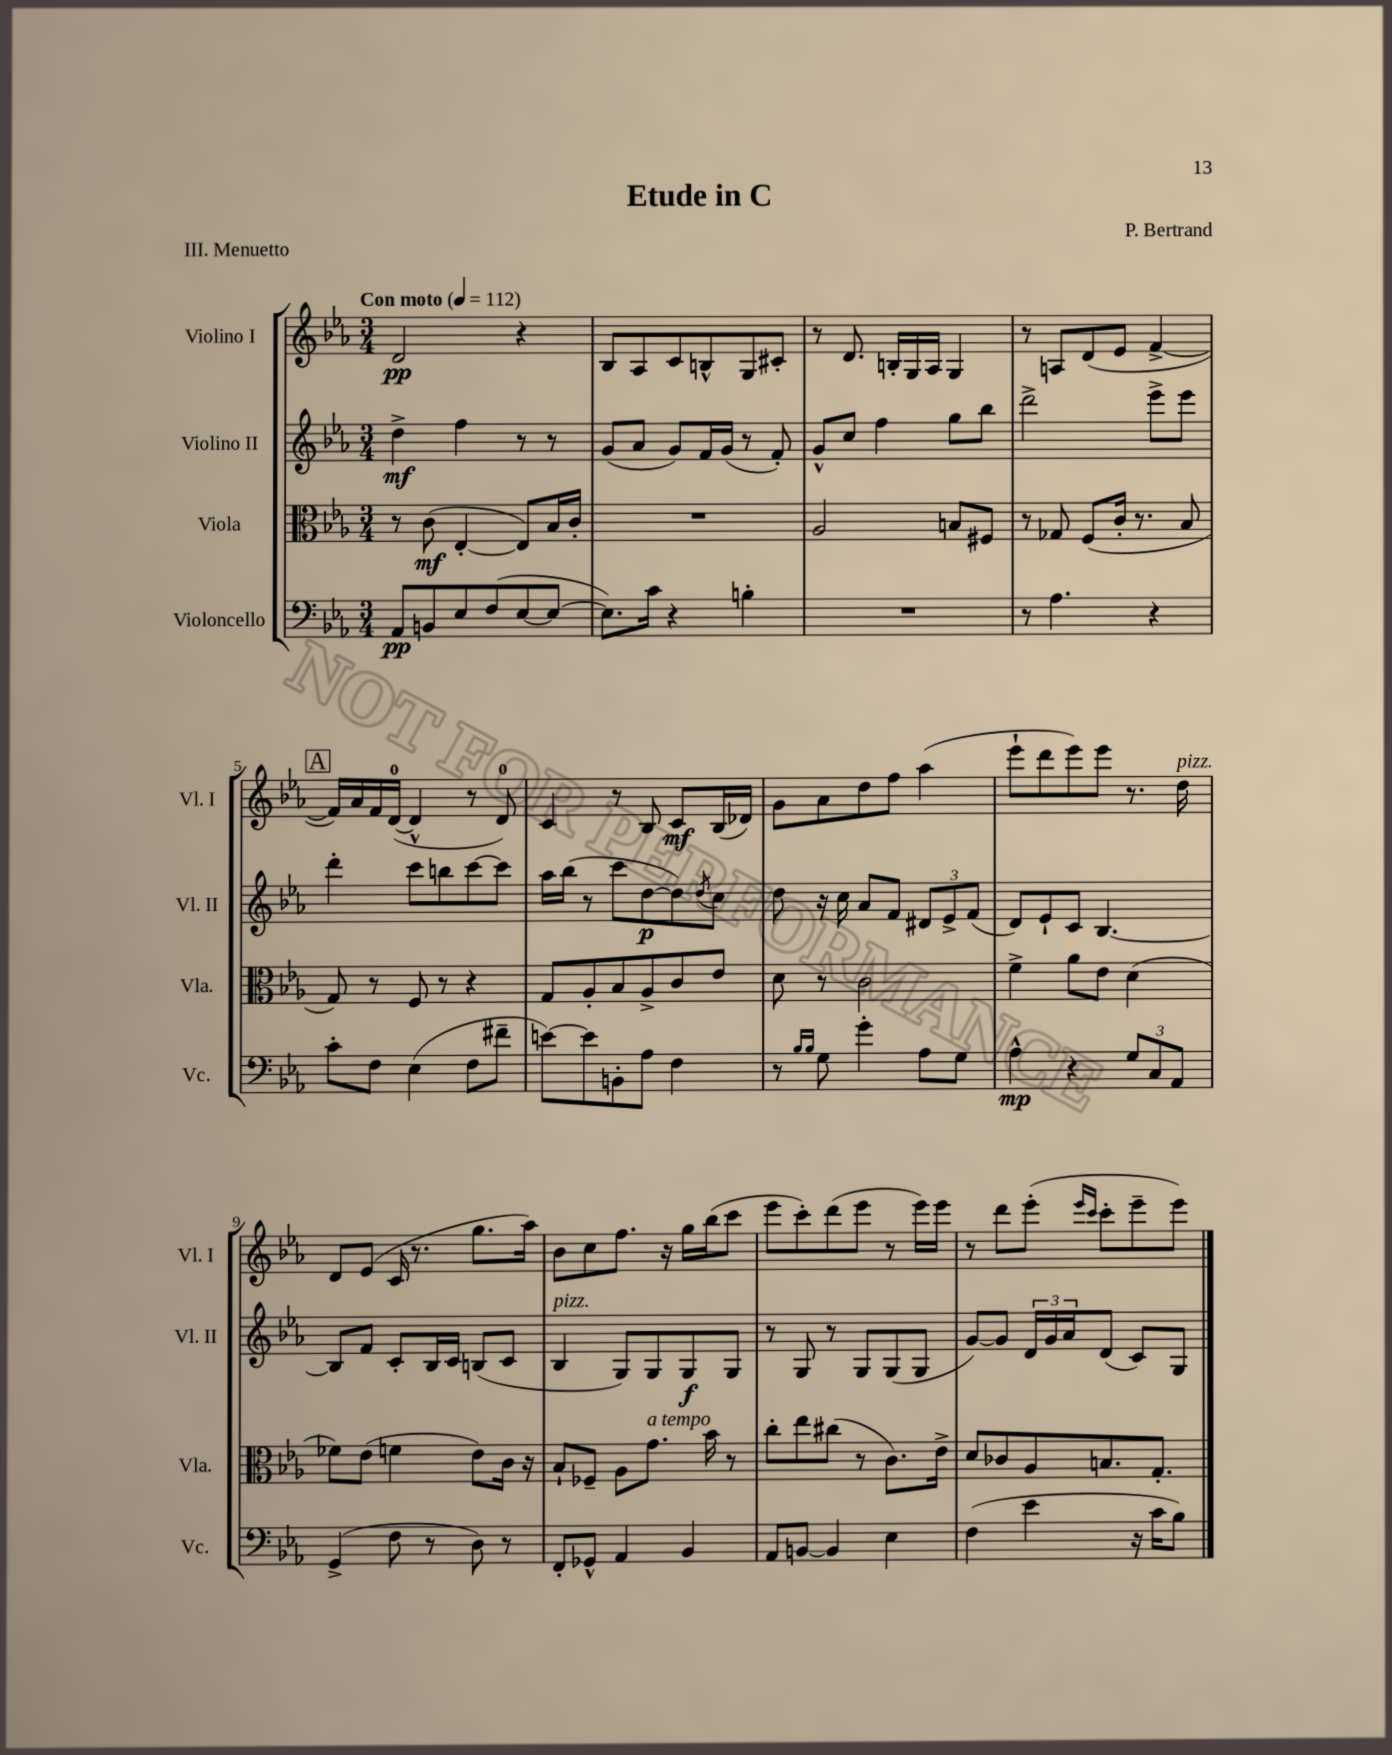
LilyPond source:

\header { title = "Etude in C" composer = "P. Bertrand" piece = "III. Menuetto" }
<<
\new StaffGroup <<
\new Staff = "s0" \with { instrumentName = "Violino I" shortInstrumentName = "Vl. I" } {
    \clef treble \key ees \major \numericTimeSignature \time 3/4 \tempo "Con moto" 4 = 112
    d'2\pp r4 |
    bes8 aes8 c'8 b8-^ g8 cis'8-. |
    r8 d'8. b16-. g16 aes16 g4 |
    r8 a8 d'8( ees'8 f'4~-> |
    \mark \markup { \box "A" } f'16) aes'16 f'16 d'16-0~( d'4-^ r8 d'8-0) |
    c'4 r8 bes8 c'8\mf bes16( des'16) |
    g'8 aes'8 d''8 f''8 aes''4( |
    ees'''8-! d'''8 ees'''8) ees'''8 r8. d''16^\markup { \italic "pizz." } |
    d'8 ees'8( c'16 r8. g''8. aes''16) |
    bes'8 c''8 f''8. r16 g''16 bes''16( c'''8 |
    ees'''8 c'''8-.) d'''8( ees'''8 r8 ees'''16) ees'''16 |
    r8 d'''8 ees'''8-.( \grace { ees'''16 c'''16 } c'''8-. ees'''8-- ees'''8) \bar "|." |
}
\new Staff = "s1" \with { instrumentName = "Violino II" shortInstrumentName = "Vl. II" } {
    \clef treble \key ees \major \numericTimeSignature \time 3/4
    d''4->\mf f''4 r8 r8 |
    g'8( aes'8 g'8) f'16 g'16( r8 f'8-.) |
    g'8-^ c''8 f''4 g''8 bes''8 |
    d'''2-> ees'''8-> ees'''8 |
    \mark \markup { \box "A" } d'''4-. c'''8 b''8 c'''8~ c'''8 |
    aes''16 bes''16( r8 c'''8 d''8~\p d''8) \acciaccatura { d''8 } c''8 |
    d''8 r16 c''16 aes'8 f'8 \tuplet 3/2 { dis'8 ees'8-> f'8( } |
    d'8) ees'8-! c'8 bes4.~ |
    bes8 f'8 c'8-. bes16 c'16 b8( c'8 |
    bes4^\markup { \italic "pizz." } g8) g8 g8\f g8 |
    r8 g8 r8 g8 g8( g8 |
    g'8~) g'8 \tuplet 3/2 { d'16 g'16 aes'16 } d'8( c'8) g8 \bar "|." |
}
\new Staff = "s2" \with { instrumentName = "Viola" shortInstrumentName = "Vla." } {
    \clef alto \key ees \major \numericTimeSignature \time 3/4
    r8 c'8\mf( ees4~-. ees8) bes16 c'16-. |
    R2. |
    aes2 b8 fis8 |
    r8 ges8 f8( c'16-. r8. bes8 |
    \mark \markup { \box "A" } g8) r8 f8 r8 r4 |
    g8 aes8-. bes8 aes8-> c'8 ees'8 |
    d'8 r8 c'2 |
    f'4-> aes'8 ees'8 d'4( |
    fes'8) ees'8( f'4 ees'8) c'16 r16 |
    bes8-! fes8-- aes8 g'8.^\markup { \italic "a tempo" } bes'16 r8 |
    c''8-. ees''8 cis''8( r8 c'8.) ees'16-> |
    d'8 ces'8 aes8 b8. g8.-. \bar "|." |
}
\new Staff = "s3" \with { instrumentName = "Violoncello" shortInstrumentName = "Vc." } {
    \clef bass \key ees \major \numericTimeSignature \time 3/4
    aes,8\pp b,8 ees8 f8( ees8~ ees8~ |
    ees8.) c'16 r4 b4-. |
    R2. |
    r8 aes4. r4 |
    \mark \markup { \box "A" } c'8-. f8 ees4( f8 fis'8-- |
    e'8~) e'8 b,8-. aes8 f4 |
    r8 \grace { bes16 bes16 } g8 g'4-. aes8 g8 |
    aes4-^\mp r4 \tuplet 3/2 { g8 c8 aes,8 } |
    g,4->( f8 r8 d8) r8 |
    f,8-. ges,8-^ aes,4 bes,4 |
    aes,8 b,8~ b,4 ees4 |
    f4( ees'4 r16 c'16 bes8) \bar "|." |
}
>>
>>
